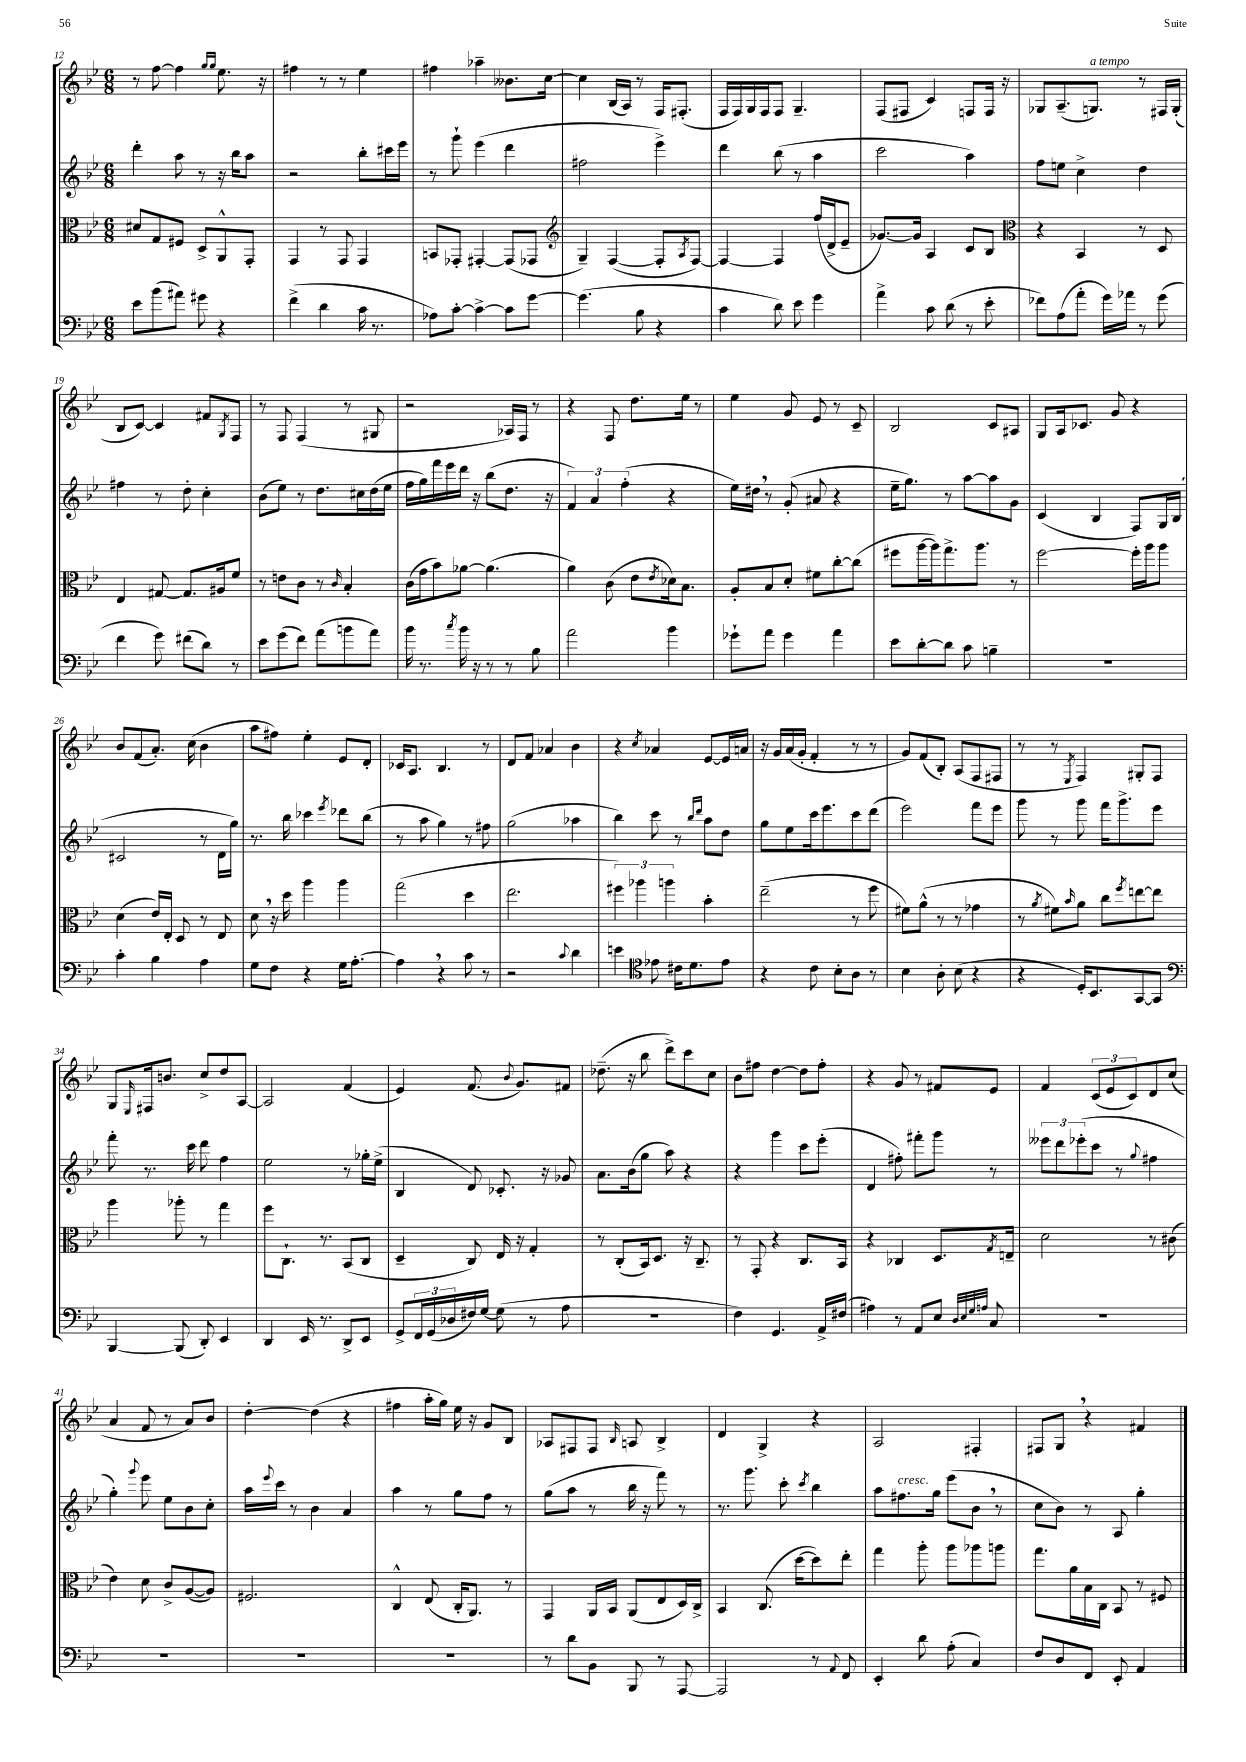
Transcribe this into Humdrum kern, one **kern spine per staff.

**kern	**kern	**kern	**kern
*part4	*part3	*part2	*part1
*staff4	*staff3	*staff2	*staff1
*clefF4	*clefC3	*clefG2	*clefG2
*k[b-e-]	*k[b-e-]	*k[b-e-]	*k[b-e-]
*M6/8	*M6/8	*M6/8	*M6/8
=12	=12	=12	=12
8e-\L	8d#X/L	4ddd'\	8r
(8b-\	8G/	.	[8ff\
8a#X\J)	8F#X/J	8aa\	4ff\]
8g#X\	8D^/L	8r	.
.	.	.	16qqgg/LL
.	.	.	16qqgg/JJ
4r	8AA^^/	16r	8.ee-\
.	.	16bb-\KL	.
.	8GG'/J	8aa\J	.
.	.	.	16r
=13	=13	=13	=13
(4f^\	4GG/	2r	4ff#X\
4d\	8r	.	8r
.	8GG/	.	8r
16c\	4GG/	8bb-'\L	4ee-\
8.r	.	.	.
.	.	16ccc#X\L	.
.	.	16eee-\JJ	.
=14	=14	=14	=14
8A-X\L)	8BBn/L	8r	4ff#X\
[8c'\J	8GG-X'/J	8ggg`\	.
4c^\_	[4GG#X'/	(4eee-\	4aa-X~\
8c\L]	(8GG#/L]	4ddd\	8.b--X\L
[8g\J	8GG-X/J	.	.
.	.	.	[16cc\Jk
=15	=15	=15	=15
*	*clefG2	*	*
(4.g\]	4G~/)	2ff#X\	4cc\]
.	([4F/	.	(16B-/LL
.	.	.	16A/JJ)
8B-\	.	.	8r
4r	8F'/L]	4eee-^\)	16F/KL
.	.	.	(8.F#X'/J
.	8qA/	.	.
.	[8F/J)	.	.
=16	=16	=16	=16
4c\	4F/_	4ddd\	16F/LL
.	.	.	16F/)
.	.	.	16G/
.	.	.	16F/J
8d\)	4F/]	(8bb-\	8F/J
8e-\	.	8r	4.G~/
4g\	(16ff/LL	4aa\	.
.	16d^/J	.	.
.	8e-~/J	.	.
=17	=17	=17	=17
4a^\	[8.g-X/L)	2ccc\	(8F/L
.	.	.	8F#X/J
.	16g-/Jk]	.	.
8c\	4A/	.	4c/)
(8d\	.	.	.
8r	8c/L	4aa\)	8Fn/L
8e-'\	8B-/J	.	16F/Jk
.	.	.	16r
=18	=18	=18	=18
*	*clefC3	*	*
8f-X\L)	4r	8ff\L	8G-X/L
(8A\	.	8een\J	(8.A~/
8a'\J	4BB-/	4cc^\	.
!	!	!	!LO:TX:a:i:t=a tempo
.	.	.	8.Gn/J)
16g\LL)	.	.	.
16a-X\JJ	.	.	.
8r	8r	4dd\	8r
(8g\	8D/	.	16F#X/LL
.	.	.	(16G'/JJ
!!LO:LB:g=z
=19	=19	=19	=19
4f\	4E-/	4ff#X\	8B-/L
.	.	.	[8c/J)
8g\)	[8G#X/	8r	4c/]
(8f#X\L	8.G#/L]	8dd'\	.
8d\J)	.	4cc'\	8f#X/L
.	16A#X/k	.	.
.	.	.	8qG/
8r	8f/J	.	8F/J
=20	=20	=20	=20
8e-\L	8r	(8b-\L	8r
(8g\	8en\L	8ee-\J)	8F/
8f\J)	8c\J	8r	(4F/
(8a\L	8r	8.dd\L	.
.	16qqc/	.	.
8bn\	4B-'/	.	8r
.	.	16cc#X\L	.
8a\J)	.	(16dd\	8G#X/
.	.	16ee-\JJ	.
=21	=21	=21	=21
16b-\	(16c\LL	16ff\LL	2r
8.r	16g\J	16gg\)	.
.	8b-\)	16fff\	.
.	.	16eee-\	.
8qcc/	.	.	.
16b-\	[8a-X\J	16ddd\JJ	.
16r	.	16r	.
8r	(4.a-\]	(8bb-\L	.
8r	.	8.dd\J	16A-X/LL)
.	.	.	16F/JJ
8B-\	.	.	8r
.	.	16r	.
=22	=22	=22	=22
2a\	4a\)	6f/)	4r
.	.	6a/	.
.	(8c\	.	8F/
.	.	(6ff'\	.
.	8e-\L	.	8.dd\L
.	8qe-/	.	.
4b-\	16d-X\k)	4r	.
.	8.B-\J	.	16ee-\Jk
.	.	.	8r
=23	=23	=23	=23
8g-X`\L	8A'/L	16ee-\LL)	4ee-\
.	.	16dd#X,\JJ	.
8a\J	8B-/	8r	.
4g-\	8d'/J	(8g'/	8g/
.	8f#X\L	8a#X/	8e-/
4a\	[8cc'\	4r	8r
.	(8cc\J]	.	8c~/
=24	=24	=24	=24
8e-\L	8ff#X\L	16ee-~\KL	2B-/
.	.	8.gg\J)	.
[8d'\	[16aa\L	.	.
.	16aa\J])	.	.
8d\J]	8.gg^\	8r	.
8c\	.	[8aa\L	.
.	8.aa\J	.	.
4Bn~\	.	8aa\]	8c/L
.	8r	8g\J	8A#X/J
=25	=25	=25	=25
2.r	[2ff\	(4c/	8G/L
.	.	.	16A/k
.	.	.	8.c-X/J
.	.	4B-/	.
.	.	.	8g/
.	16ff'\LL]	8F/L)	4r
.	16aa\J	.	.
.	8aa\J	16G/L	.
.	.	(16B-/JJ	.
!!LO:LB:g=z
=26	=26	=26	=26
4c'\	(4d\	2c#X/	8b-/L
.	.	.	(8f/
4B-\	16e-/LL)	.	8.a'/J)
.	16E-'/JJ	.	.
.	8D/	.	.
.	.	.	(16cc\
4A\	8r	8r	4b-\
.	8E-/	16d\LL	.
.	.	16gg\JJ)	.
=27	=27	=27	=27
8G\L	8d,\	8.r	8aa\L
8F\J	16r	.	8ff#X\J)
.	16dd\	16bb-\	.
4r	4aa\	4ccc-X\	4ee-'\
.	.	8qeee-/	.
16G\KL	4aa\	8ddd-X\L	8e-/L
[8.A'\J	.	.	.
.	.	(8bb-\J	8d'/J
=28	=28	=28	=28
4A,\]	(2gg\	8r	16c-X/KL
.	.	.	8.A/J
.	.	8aa\	.
4r	.	4gg\)	4.B-/
8c\	4dd\	8r	.
8r	.	8ff#X\	8r
=29	=29	=29	=29
2r	2.ee-\	(2gg\	8d/L
.	.	.	8f/J
.	.	.	4a-X/
8qqc/	.	.	.
4d\	.	4aa-X\	4b-\
=30	=30	=30	=30
4en\	6ff#X\)	4bb-\)	4r
.	6aa-X\	.	.
*clefC4	*	*	*
.	.	.	8qcc/
8e-X\	.	8ccc\	4a-X/
.	6aan\	.	.
16c#X\KL	.	8r	.
8.d\	.	.	.
.	.	16qqbb-/LL	.
.	.	16qqddd/JJ	.
.	4b-'\	8aa\L	[8e-/L
8e-\J	.	8dd\J	16e-/L]
.	.	.	16an/JJ
=31	=31	=31	=31
4r	(2ee-~\	8gg\L	16r
.	.	.	16g/LL
.	.	8ee-\	(16a/
.	.	.	16g'/JJ
8c\	.	16ccc\k	4f'/
.	.	8.eee-\	.
8B-'\L	.	.	.
8A\J	8r	8ccc\	8r
8r	8ff\	(8ddd\J	8r
=32	=32	=32	=32
4B-\	8f#X\L)	2eee-\)	8g/L)
.	(8a^^\J	.	(8f/
8A'\	8r	.	8B-'/J)
(8B-\	8r	.	(8A/L
4r	4g-X\	8fff\L	8F/
.	.	8eee-\J	8F#X/J
=33	=33	=33	=33
4r	8r	8ggg\	8r
.	8qa/	.	.
.	8f#X\L)	8r	8r
.	16qqb-/	.	8qE-/
16D'/KL)	8a\J	8ggg\	4F/)
8.BB-/	.	.	.
.	8cc\L	16fff\KL	.
.	.	8.ggg^\	.
.	8qff/	.	.
[8GG/	[8een\	.	8G#X'/L
8GG/J]	8ee\J]	8eee-\J	8F/J
!!LO:LB:g=z
=34	=34	=34	=34
*clefF4	*	*	*
[4BBB-/	4aa\	8fff'\	8G/L
.	.	.	16qqE-/
.	.	8.r	16F#X/k
.	.	.	8.bn/J
(8BBB-/]	8aa-X'\	.	.
.	.	16ccc\	.
8DD'/)	8r	8ddd\	8cc^/L
4EE-/	4gg\	4ff\	8dd/
.	.	.	[8A/J
=35	=35	=35	=35
4DD/	8ff\L	2ee-\	2A/]
.	8.C`\J	.	.
16EE-/	.	.	.
8.r	8.r	.	.
8DD^/L	(8BB-/L	8r	(4f/
8EE-/J	8C/J	16gg-X'\LL	.
.	.	(16ee-^\JJ	.
=36	=36	=36	=36
8GG^/L	4D~/	4B-/	4e-/)
24FF/L	.	.	.
(24GG/	.	.	.
24D-X/	.	.	.
16F#X/)	8C/)	8d/)	(8.f/
[16G/JJ	.	.	.
(8G\]	16E-/	8.c-X'/	.
.	.	.	8qqb-/
.	16r	.	8.g/L)
8r	4G'/	.	.
.	.	16r	.
8A\	.	8g-X/	8f#X/J
=37	=37	=37	=37
2.r	8r	8.a\L	(8.dd-X~\
.	(8C'/L	.	.
.	.	(16b-\k	16r
.	16BB-/k)	8gg\J	8bb-\
.	8.D/J	.	.
.	.	8aa\)	8ddd^\L)
.	16r	4r	8ccc\
.	8.C~/	.	.
.	.	.	8cc\J
=38	=38	=38	=38
4F\)	8r	4r	8b-\L
.	8GG'/	.	8ff#X\J
4.GG/	4r	4ggg\	[4dd\
.	8.C/L	8ccc\L	8dd\L]
16AA^/LL	.	(8eee-'\J	8ff#'\J
(16F#X/JJ	16BB-/Jk	.	.
=39	=39	=39	=39
4A#X\)	4r	4d/	4r
8r	4C-X/	8ff#X'\)	8g/
8AA/L	.	8fff#X'\L	8r
8E-/J	8.D/L	8ggg\J	8f#X/L
32qqD/LLL	.	.	.
32qqE-/	.	.	.
32qqG/	.	.	.
32qqAn/JJJ	.	.	.
8C/	.	8r	8e-/J
.	8qG/	.	.
.	16En~/Jk	.	.
=40	=40	=40	=40
2.r	2d\	12eee--X\L	4f/
.	.	12ddd\	.
.	.	(12eee-X'\	.
.	.	8ccc\J	(12c/L
.	.	.	12e-/
.	.	8r	.
.	.	.	12c/)
.	.	8qqgg/	.
.	8r	4ff#X\	8d/
.	(8c#X\	.	(8cc/J
!!LO:LB:g=z
=41	=41	=41	=41
2.r	4e-\)	4gg'\)	4a/
.	.	8qqggg/	.
.	8d\	8eee-\	8f/
.	8c^/L	8ee-\L	8r
.	([8A/	8b-\	8a/L)
.	8A/J])	8cc'\J	8b-/J
=42	=42	=42	=42
2.r	2.F#X/	16aa\LL	[4dd'\
.	.	8qqeee-/	.
.	.	16ccc\JJ	.
.	.	8r	.
.	.	4b-\	(4dd\]
.	.	4a/	4r
=43	=43	=43	=43
2.r	4C^^/	4aa\	4ff#X\
.	(8E-/	8r	16aa'\LL
.	.	.	16gg\JJ)
.	16C'/KL	8gg\L	16ee-\
.	8.AA/J)	.	16r
.	.	8ff\J	8g/L
.	8r	8r	8B-/J
=44	=44	=44	=44
8r	4GG/	(8gg\L	8A-X/L
8d\L	.	8aa\J	8F#X/
8BB-\J	16AA/LL	8r	8F#/J
.	16BB-/JJ	.	.
.	.	.	16qqB-/
8BBB-/	(8AA/L	16bb-\	8An/
.	.	16r	.
8r	8E-/	8fff\)	4B-^/
[8AAA/	16D/L)	8r	.
.	16C^/JJ	.	.
=45	=45	=45	=45
2AAA/]	4BB-/	8.r	4d/
.	.	8.ggg\	.
.	(8.C/	.	4G^/
.	.	8ccc'\	.
.	[16dd\KL	.	.
.	.	8qccc/	.
8r	8dd\])	4bb-\	4r
8qqAA/	.	.	.
8FF/	8ee-'\J	.	.
=46	=46	=46	=46
4EE-'/	4gg\	8aa\L	2A/
!	!	!LO:TX:a:i:t=cresc.	!
.	.	8.ff#X\	.
8d\	8aa'\	.	.
.	.	16gg\Jk	.
(8A'\	8aa\L	(8eee-\L	.
4C/)	8aa-X\	8b-,\J	4F#X'/
.	8aan\J	8r	.
=47	=47	=47	=47
8F/L	8.gg\L	8cc\L	8F#X/L
8D/	.	8b-\J)	8G,/J
.	16a\L	.	.
8FF/J	16B-\	8r	4r
.	16C\JJ	.	.
8EE-'/	8BB-/	8A/	.
4AA/	8r	4gg'\	4f#X/
.	8F#X/	.	.
==	==	==	==
*-	*-	*-	*-
